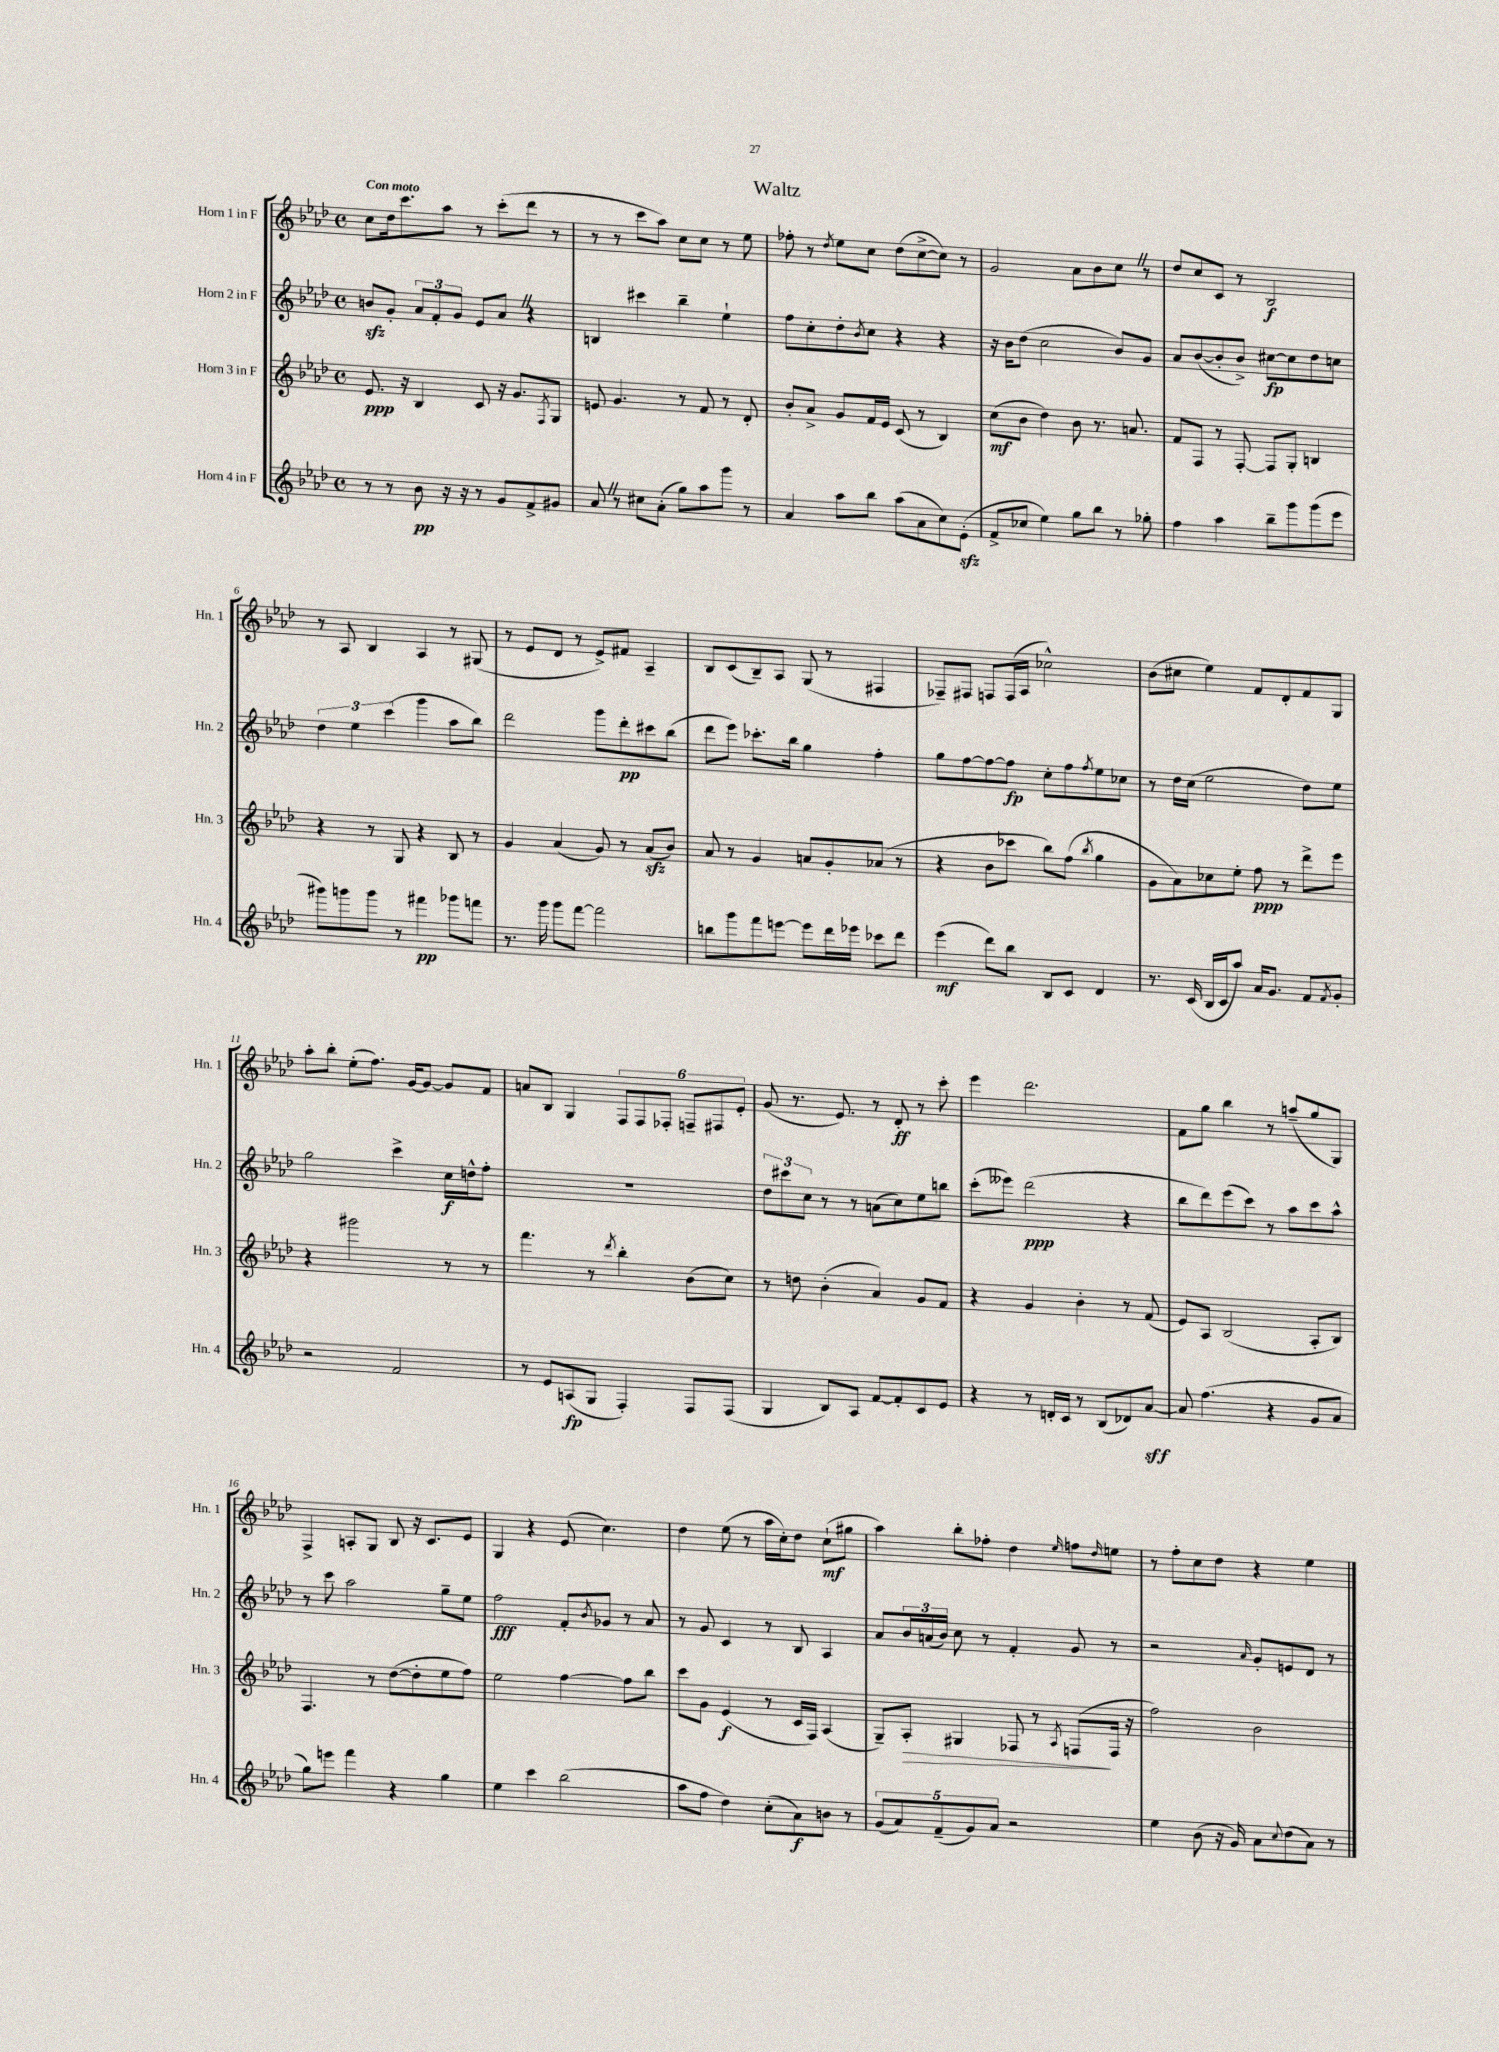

**kern	**dynam	**kern	**dynam	**kern	**dynam	**kern	**dynam
*part4	*part4	*part3	*part3	*part2	*part2	*part1	*part1
*staff4	*staff4	*staff3	*staff3	*staff2	*staff2	*staff1	*staff1
*I"Horn 4 in F	*	*I"Horn 3 in F	*	*I"Horn 2 in F	*	*I"Horn 1 in F	*
*I'Hn. 4	*	*I'Hn. 3	*	*I'Hn. 2	*	*I'Hn. 1	*
*clefG2	*	*clefG2	*	*clefG2	*	*clefG2	*
*k[b-e-a-d-]	*	*k[b-e-a-d-]	*	*k[b-e-a-d-]	*	*k[b-e-a-d-]	*
*M4/4	*	*M4/4	*	*M4/4	*	*M4/4	*
*met(c)	*	*met(c)	*	*met(c)	*	*met(c)	*
=1	=1	=1	=1	=1	=1	=1	=1
!	!	!	!	!	!	!LO:TX:a:B:t=Con moto	!
8r	.	8.e-/	ppp	8bnzz/L	.	8cc\L	.
8r	.	.	.	8g'/J	.	16dd-\k	.
.	.	16r	.	.	.	8.ccc\	.
8b-\	pp	4B-/	.	12a-/L	.	.	.
.	.	.	.	12f'/	.	.	.
16r	.	.	.	.	.	8aa-\J	.
.	.	.	.	12g/J	.	.	.
16r	.	.	.	.	.	.	.
8r	.	8c/	.	8e-/L	.	8r	.
8g/L	.	16r	.	8a-Z/J	.	(8ccc'\L	.
.	.	8.g/L	.	.	.	.	.
8f^/	.	.	.	4r	.	8ddd-\J	.
.	.	8qF/	.	.	.	.	.
8g#X/J	.	8G/J	.	.	.	8r	.
=2	=2	=2	=2	=2	=2	=2	=2
8a-Z/	.	8en/	.	4Bn/	.	8r	.
8r	.	4.g/	.	.	.	8r	.
8cc#X\L	.	.	.	4ccc#X\	.	8ccc\L	.
(8a-'\J	.	.	.	.	.	8aa-\J)	.
8gg\L)	.	8r	.	4bb-~\	.	8cc\L	.
8aa-\	.	8f/	.	.	.	8cc\J	.
8ggg\J	.	8r	.	4ee-`\	.	8r	.
8r	.	8d-'/	.	.	.	8ee-\	.
=3	=3	=3	=3	=3	=3	=3	=3
4a-/	.	8b-'/L	.	8ff\L	.	8ff-X'\	.
.	.	8a-^/J	.	8cc'\	.	8r	.
.	.	.	.	.	.	8qdd-/	.
8aa-\L	.	8g/L	.	8dd-'\	.	8ee-\L	.
.	.	.	.	8qb-/	.	.	.
8bb-\J	.	16f/L	.	8cc\J	.	8cc\J	.
.	.	16e-/JJ	.	.	.	.	.
(8aa-\L	.	(8c/	.	4r	.	(8dd-\L	.
8a-\	.	8r	.	.	.	[8cc^\	.
8cc\)	.	4B-/)	.	4r	.	8cc\J])	.
(8e-zz'\J	.	.	.	.	.	8r	.
=4	=4	=4	=4	=4	=4	=4	=4
8f^/L	.	(8cc\L	mf	16r	.	2g/	.
.	.	.	.	16b-\KL	.	.	.
8cc-X/J	.	8b-\J	.	(8dd-\J	.	.	.
4ee-\)	.	4dd-\)	.	2cc\	.	.	.
8gg\L	.	8b-\	.	.	.	8a-\L	.
8bb-\J	.	8.r	.	.	.	8b-\	.
8r	.	.	.	8b-/L)	.	8ccZ\J	.
.	.	8.an/	.	.	.	.	.
8gg-X'\	.	.	.	8g/J	.	8r	.
=5	=5	=5	=5	=5	=5	=5	=5
4ff\	.	8f/L	.	8a-/L	.	8dd-/L	.
.	.	8F/J	.	([8b-/	.	8cc/	.
4aa-\	.	8r	.	8b-'/]	.	8c/J	.
.	.	[8F'/	.	8b-^/J)	.	8r	.
8bb-~\L	.	8F/L]	.	[8cc#X\L	fp	2B-/	f
8ggg\	.	8G'/J	.	8cc#\]	.	.	.
(8ggg\	.	4Bn/	.	8dd-\	.	.	.
8eee-\J	.	.	.	8ccn\J	.	.	.
!!LO:LB:g=z
=6	=6	=6	=6	=6	=6	=6	=6
8ggg#X\L)	.	4r	.	6dd-\	.	8r	.
8gggn\	.	.	.	.	.	8A-/	.
.	.	.	.	6ee-\	.	.	.
8ggg\J	.	8r	.	.	.	4B-/	.
.	.	.	.	(6ccc\	.	.	.
8r	.	8G/	.	.	.	.	.
4fff#X\	pp	4r	.	4ggg\	.	4A-/	.
8ggg-X\L	.	8B-/	.	8aa-\L	.	8r	.
8fffn\J	.	8r	.	8bb-\J)	.	(8G#X/	.
=7	=7	=7	=7	=7	=7	=7	=7
8.r	.	4g/	.	2ddd-\	.	8r	.
.	.	.	.	.	.	8e-/L	.
16ggg\	.	.	.	.	.	.	.
8ggg\L	.	(4a-/	.	.	.	8d-/J	.
[8fff\J	.	.	.	.	.	8r	.
2fff\]	.	8g/)	.	8ggg\L	.	8e-^/L)	.
.	.	8r	.	8ddd-'\	pp	8f#X/J	.
.	.	(8a-zz/L	.	8ccc#X\	.	4A-~/	.
.	.	8b-/J)	.	(8bb-\J	.	.	.
=8	=8	=8	=8	=8	=8	=8	=8
8bbn\L	.	8a-/	.	8ddd-\L	.	8B-/L	.
8ggg\	.	8r	.	8eee-\J)	.	(8c/	.
8fff\	.	4g/	.	8.ccc-X'\L	.	8B-~/)	.
[8eeen\J	.	.	.	.	.	8A-/J	.
.	.	.	.	16bb-\Jk	.	.	.
8eee\L]	.	8an/L	.	4gg\	.	(8G/	.
16ddd-\L	.	8g'/	.	.	.	8r	.
16eee-X\JJ	.	.	.	.	.	.	.
8ccc-X\L	.	(8a-X/J	.	4ff'\	.	4F#X/	.
8ddd-\J	.	8r	.	.	.	.	.
=9	=9	=9	=9	=9	=9	=9	=9
(4eee-\	mf	4r	.	8gg\L	.	8F-X~/L)	.
.	.	.	.	[8ff\	.	8F#X/J	.
8ddd-\L)	.	8b-\L	.	8ff\_	.	8Fn/L	.
8bb-\J	.	8ccc-X\J	.	8ff\J]	fp	(16F/L	.
.	.	.	.	.	.	16A-/JJ	.
8B-/L	.	8bb-\L)	.	8cc'\L	.	2cc-X^^\)	.
8c/J	.	(8ff\J	.	8ff\	.	.	.
.	.	8qbb-/	.	8qff/	.	.	.
4d-/	.	4gg\	.	8ee-\	.	.	.
.	.	.	.	8cc-X\J	.	.	.
=10	=10	=10	=10	=10	=10	=10	=10
8.r	.	8g\L	.	8r	.	(8b-\L	.
.	.	8a-\)	.	16dd-\LL	.	8cc#X\J	.
(16c/	.	.	.	(16cc\JJ	.	.	.
16B-/LL	.	8cc-X\	.	2ee-\	.	4ee-\)	.
16c/J	.	.	.	.	.	.	.
8aa-/J)	.	8ee-'\J	.	.	.	.	.
16a-/KL	.	8ff\	ppp	.	.	8f/L	.
8.g/J	.	.	.	.	.	.	.
.	.	8r	.	.	.	8d-'/	.
8f/L	.	8ddd-^\L	.	8dd-\L)	.	8f/	.
8qf/	.	.	.	.	.	.	.
8g'/J	.	8eee-\J	.	8ee-\J	.	8G/J	.
!!LO:LB:g=z
=11	=11	=11	=11	=11	=11	=11	=11
2r	.	4r	.	2gg\	.	8aa-'\L	.
.	.	.	.	.	.	8bb-'\J	.
.	.	2ggg#X\	.	.	.	(8ee-'\L	.
.	.	.	.	.	.	8.ff\J)	.
2f/	.	.	.	4ccc^\	.	.	.
.	.	.	.	.	.	[16g/KL	.
.	.	.	.	.	.	8g/J_	.
.	.	8r	.	16cc\LL	f	8g/L]	.
.	.	.	.	16ddn^^\J	.	.	.
.	.	8r	.	8ff'\J	.	8f/J	.
=12	=12	=12	=12	=12	=12	=12	=12
8r	.	4.fff\	.	1r	.	8an/L	.
8e-/L	.	.	.	.	.	8B-/J	.
(8An/	fp	.	.	.	.	4G/	.
8G/J	.	8r	.	.	.	.	.
.	.	8qddd-/	.	.	.	.	.
4F'/)	.	4bb-'\	.	.	.	12F/L	.
.	.	.	.	.	.	12F/	.
.	.	.	.	.	.	12F-X'/J	.
8F/L	.	(8b-\L	.	.	.	12Fn~/L	.
.	.	.	.	.	.	12F#X/	.
(8F/J	.	8cc\J)	.	.	.	.	.
.	.	.	.	.	.	12e-'/J	.
=13	=13	=13	=13	=13	=13	=13	=13
4G/	.	8r	.	12dd-\L	.	(8g/	.
.	.	.	.	12ccc#X\	.	.	.
.	.	8ddn\	.	.	.	8.r	.
.	.	.	.	12cc\J	.	.	.
8B-/L)	.	(4b-'\	.	8r	.	.	.
.	.	.	.	.	.	8.e-/)	.
8A-/J	.	.	.	8r	.	.	.
[8f/L	.	4a-/)	.	(8an\L	.	8r	.
8f'/]	.	.	.	8cc\)	.	8d-'/	ff
8c/	.	8g/L	.	8ee-\	.	8r	.
8e-/J	.	8f/J	.	8bbn\J	.	8ccc'\	.
=14	=14	=14	=14	=14	=14	=14	=14
4r	.	4r	.	(8ccc'\L	.	4eee-\	.
.	.	.	.	8eee--X\J)	.	.	.
8r	.	4g/	.	(2ddd-\	ppp	2.ddd-\	.
16dn'/LL	.	.	.	.	.	.	.
16c/JJ	.	.	.	.	.	.	.
8r	.	4b-'\	.	.	.	.	.
(8B-/L	.	.	.	.	.	.	.
8d-X/)	.	8r	.	4r	.	.	.
[8a-/J	sff	(8f/	.	.	.	.	.
=15	=15	=15	=15	=15	=15	=15	=15
8a-/]	.	8e-/L)	.	8bb-\L	.	8f\L	.
(4.ff\	.	8A-/J	.	8ddd-\)	.	8gg\J	.
.	.	(2B-/	.	(8eee-\	.	4bb-\	.
.	.	.	.	8ccc\J)	.	.	.
4r	.	.	.	8r	.	8r	.
.	.	.	.	8aa-\L	.	(8aan~/L	.
8g/L	.	8A-'/L	.	8ccc\	.	8gg/	.
8a-/J	.	8B-/J)	.	8aa-^^\J	.	8G/J)	.
!!LO:LB:g=z
=16	=16	=16	=16	=16	=16	=16	=16
8gg\L)	.	4.F/	.	8r	.	4F^/	.
8eeen\J	.	.	.	8ccc\	.	.	.
4fff\	.	.	.	2aa-\	.	8An'/L	.
.	.	8r	.	.	.	8G/J	.
4r	.	([8dd-\L	.	.	.	8B-/	.
.	.	8dd-'\]	.	.	.	16r	.
.	.	.	.	.	.	8.c/L	.
4gg\	.	8ee-\	.	8gg~\L	.	.	.
.	.	8ff\J)	.	8ee-\J	.	8e-/J	.
=17	=17	=17	=17	=17	=17	=17	=17
4ee-\	.	2ee-\	.	2ff\	fff	4G/	.
4ccc\	.	.	.	.	.	4r	.
(2bb-\	.	[4ff\	.	8f'/L	.	(8e-/	.
.	.	.	.	8qb-/	.	.	.
.	.	.	.	8g-X/J	.	4.cc\)	.
.	.	8ff\L]	.	8r	.	.	.
.	.	8bb-\J	.	8a-/	.	.	.
=18	=18	=18	=18	=18	=18	=18	=18
8aa-\L	.	8ccc\L	.	8r	.	4dd-\	.
8ff\J	.	8g\J	.	8g/	.	.	.
4dd-\)	.	(4e-/	f	4c/	.	(8ee-\	.
.	.	.	.	.	.	8r	.
(8cc'\L	.	8r	.	8r	.	16aa-\LL	.
.	.	.	.	.	.	16cc'\J)	.
8a-\)	f	16c/LL	.	8B-/	.	8dd-\J	.
.	.	16F/JJ)	.	.	.	.	.
8bn\J	.	(4A-/	.	4A-/	.	(8cc`\L	mf
8r	.	.	.	.	.	8gg#X\J	.
=19	=19	=19	=19	=19	=19	=19	=19
(10g/L	.	8G~/L)	.	8a-/L	.	4aa-\)	.
10a-/)	.	.	.	.	.	.	.
!	!	!	!LO:HP:b	!	!	!	!
.	.	8A-'/J	>	24b-/L	.	.	.
.	.	.	.	(24an/	.	.	.
(10f~/	.	.	.	.	.	.	.
.	.	.	.	24b-/JJ)	.	.	.
.	.	4G#X/	.	8cc\	.	8bb-'\L	.
10g/)	.	.	.	.	.	.	.
.	.	.	.	8r	.	8ff-X'\J	.
10a-/J	.	.	.	.	.	.	.
2r	.	8F-X/	.	4f'/	.	4dd-\	.
.	.	8r	.	.	.	.	.
.	.	8qA-/	.	.	.	16qqee-/	.
.	.	(8Fn/L	.	8g/	.	8ffn\L	.
.	.	.	.	.	.	16qqdd-/	.
.	.	16F/Jk	]	8r	.	8een\J	.
.	.	16r	.	.	.	.	.
=20	=20	=20	=20	=20	=20	=20	=20
4ee-\	.	2ff\)	.	2r	.	8r	.
.	.	.	.	.	.	8ff'\L	.
(8b-\	.	.	.	.	.	8cc\	.
16r	.	.	.	.	.	8dd-\J	.
16g/)	.	.	.	.	.	.	.
.	.	.	.	16qqa-/	.	.	.
8a-\L	.	2b-\	.	8g'/L	.	4r	.
8qqcc/	.	.	.	.	.	.	.
(8dd-\	.	.	.	8en/	.	.	.
8a-\J)	.	.	.	8d-/J	.	4ee-\	.
8r	.	.	.	8r	.	.	.
==	==	==	==	==	==	==	==
*-	*-	*-	*-	*-	*-	*-	*-
